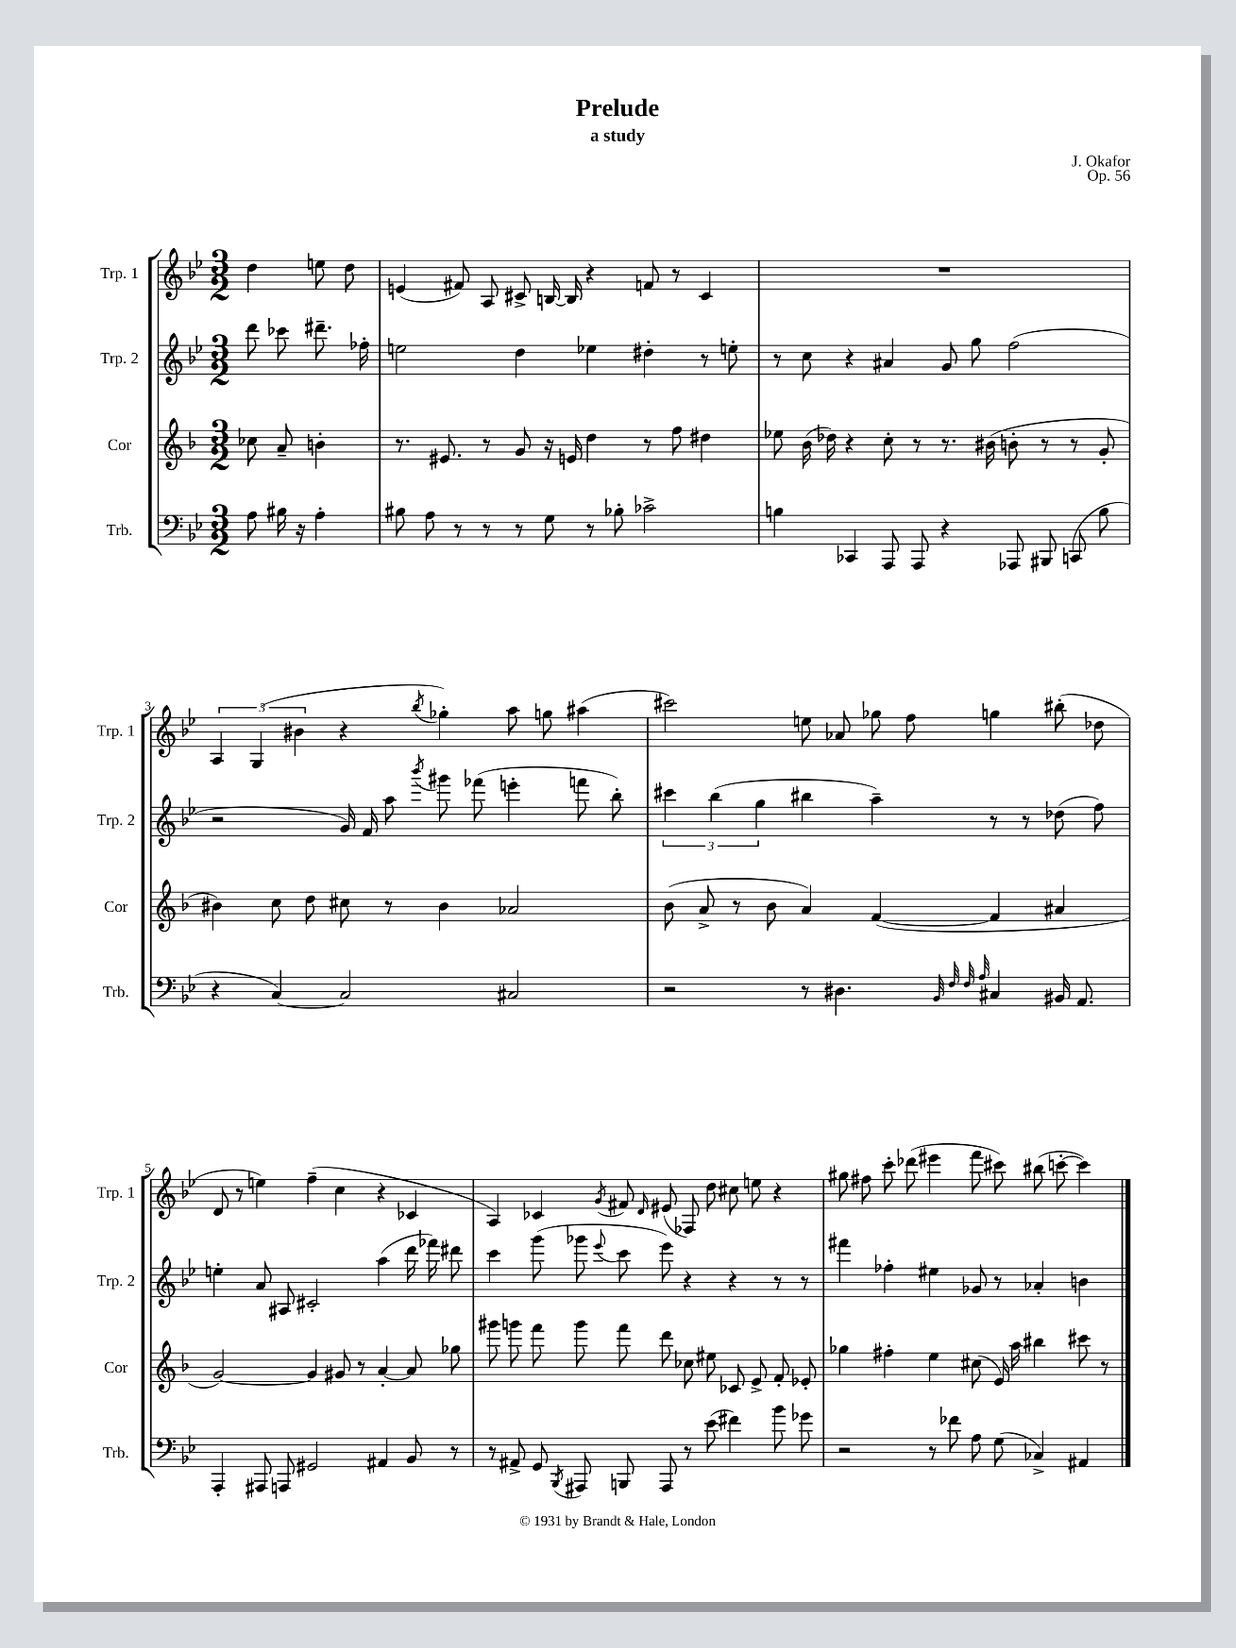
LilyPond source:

\header { title = "Prelude" composer = "J. Okafor" subtitle = "a study" opus = "Op. 56" }
<<
\new StaffGroup <<
\new Staff = "s0" \with { instrumentName = "Trp. 1" shortInstrumentName = "Trp. 1" } {
    \clef treble \key bes \major \numericTimeSignature \time 3/2 \partial 2
    \autoBeamOff d''4 e''8 d''8 |
    e'4( fis'8) a8 cis'8-> b16~ b16 r4 f'8 r8 cis'4 |
    R1. |
    \tuplet 3/2 { a4 g4( bis'4 } r4 \acciaccatura { bes''8 } ges''4-.) a''8 g''8 ais''4( |
    cis'''2) e''8 aes'8 ges''8 f''8 g''4 bis''8-.( des''8 |
    d'8 r8 e''4) f''4--( c''4 r4 ces'4 |
    a4) ces'4 \acciaccatura { g'8 } fis'8 \grace { d'16 } eis'8( fes8) d''8 cis''8 e''8 r4 |
    gis''8 fis''8 c'''8-. des'''8( eis'''4 f'''8 cis'''8) bis''8( c'''8~-. c'''4) \bar "|." |
}
\new Staff = "s1" \with { instrumentName = "Trp. 2" shortInstrumentName = "Trp. 2" } {
    \clef treble \key bes \major \numericTimeSignature \time 3/2 \partial 2
    \autoBeamOff d'''8 ces'''8 dis'''8.-- fes''16-. |
    e''2 d''4 ees''4 dis''4-. r8 e''8-. |
    r8 c''8 r4 ais'4 g'8 g''8 f''2( |
    r2 g'16) f'16 a''8 \acciaccatura { bes'''8 } gis'''8 fes'''8( e'''4-. f'''8 bes''8-.) |
    \tuplet 3/2 { cis'''4 bes''4( g''4 } bis''4 a''4--) r8 r8 des''8( f''8) |
    e''4-. a'8 ais8 cis'2-. a''4( d'''16 fes'''16) dis'''8 |
    c'''4 g'''8( ges'''8 \appoggiatura { ees'''8 } c'''8 ees'''8) r4 r4 r8 r8 |
    fis'''4 fes''4-. eis''4 ges'8 r8 aes'4-. b'4 \bar "|." |
}
\new Staff = "s2" \with { instrumentName = "Cor" shortInstrumentName = "Cor" } {
    \clef treble \key f \major \numericTimeSignature \time 3/2 \partial 2
    \autoBeamOff ces''8 a'8-- b'4-. |
    r8. eis'8. r8 g'8 r16 e'16 d''4 r8 f''8 dis''4 |
    ees''8 bes'16( des''16) r4 c''8-. r8 r8. bis'16( b'8-. r8 r8 g'8-. |
    bis'4) c''8 d''8 cis''8 r8 bis'4 aes'2 |
    bes'8( a'8-> r8 bes'8 a'4) f'4~( f'4 ais'4 |
    g'2~) g'4 gis'8 r8 a'4~-. a'8 ges''8 |
    gis'''8 g'''8 f'''8 g'''8 f'''8 d'''8 ces''8 eis''8 ces'8 e'8-> f'8-. ees'8-. |
    ges''4 fis''4-. e''4 cis''8( e'16) a''16 bis''4 cis'''8 r8 \bar "|." |
}
\new Staff = "s3" \with { instrumentName = "Trb." shortInstrumentName = "Trb." } {
    \clef bass \key bes \major \numericTimeSignature \time 3/2 \partial 2
    \autoBeamOff a8 bis16 r16 a4-. |
    bis8 a8 r8 r8 r8 g8 r8 bes8-. ces'2-> |
    b4 ces,4 a,,8 a,,8 r4 aes,,8 bis,,8 c,8( b8 |
    r4 c4~) c2 cis2 |
    r2 r8 dis4. \grace { bes,32 f32 f32 a32 } cis4 bis,16 a,8. |
    a,,4-. ais,,8 a,,8 gis,2 ais,4 bes,8 r8 |
    r8 ais,8-> g,8 \acciaccatura { bes,,8 } ais,,8 b,,8 ais,,8 r8 ees'8( fis'4) bes'8 ges'8 |
    r2 r8 fes'8 a8 g8( ces4->) ais,4 \bar "|." |
}
>>
>>
